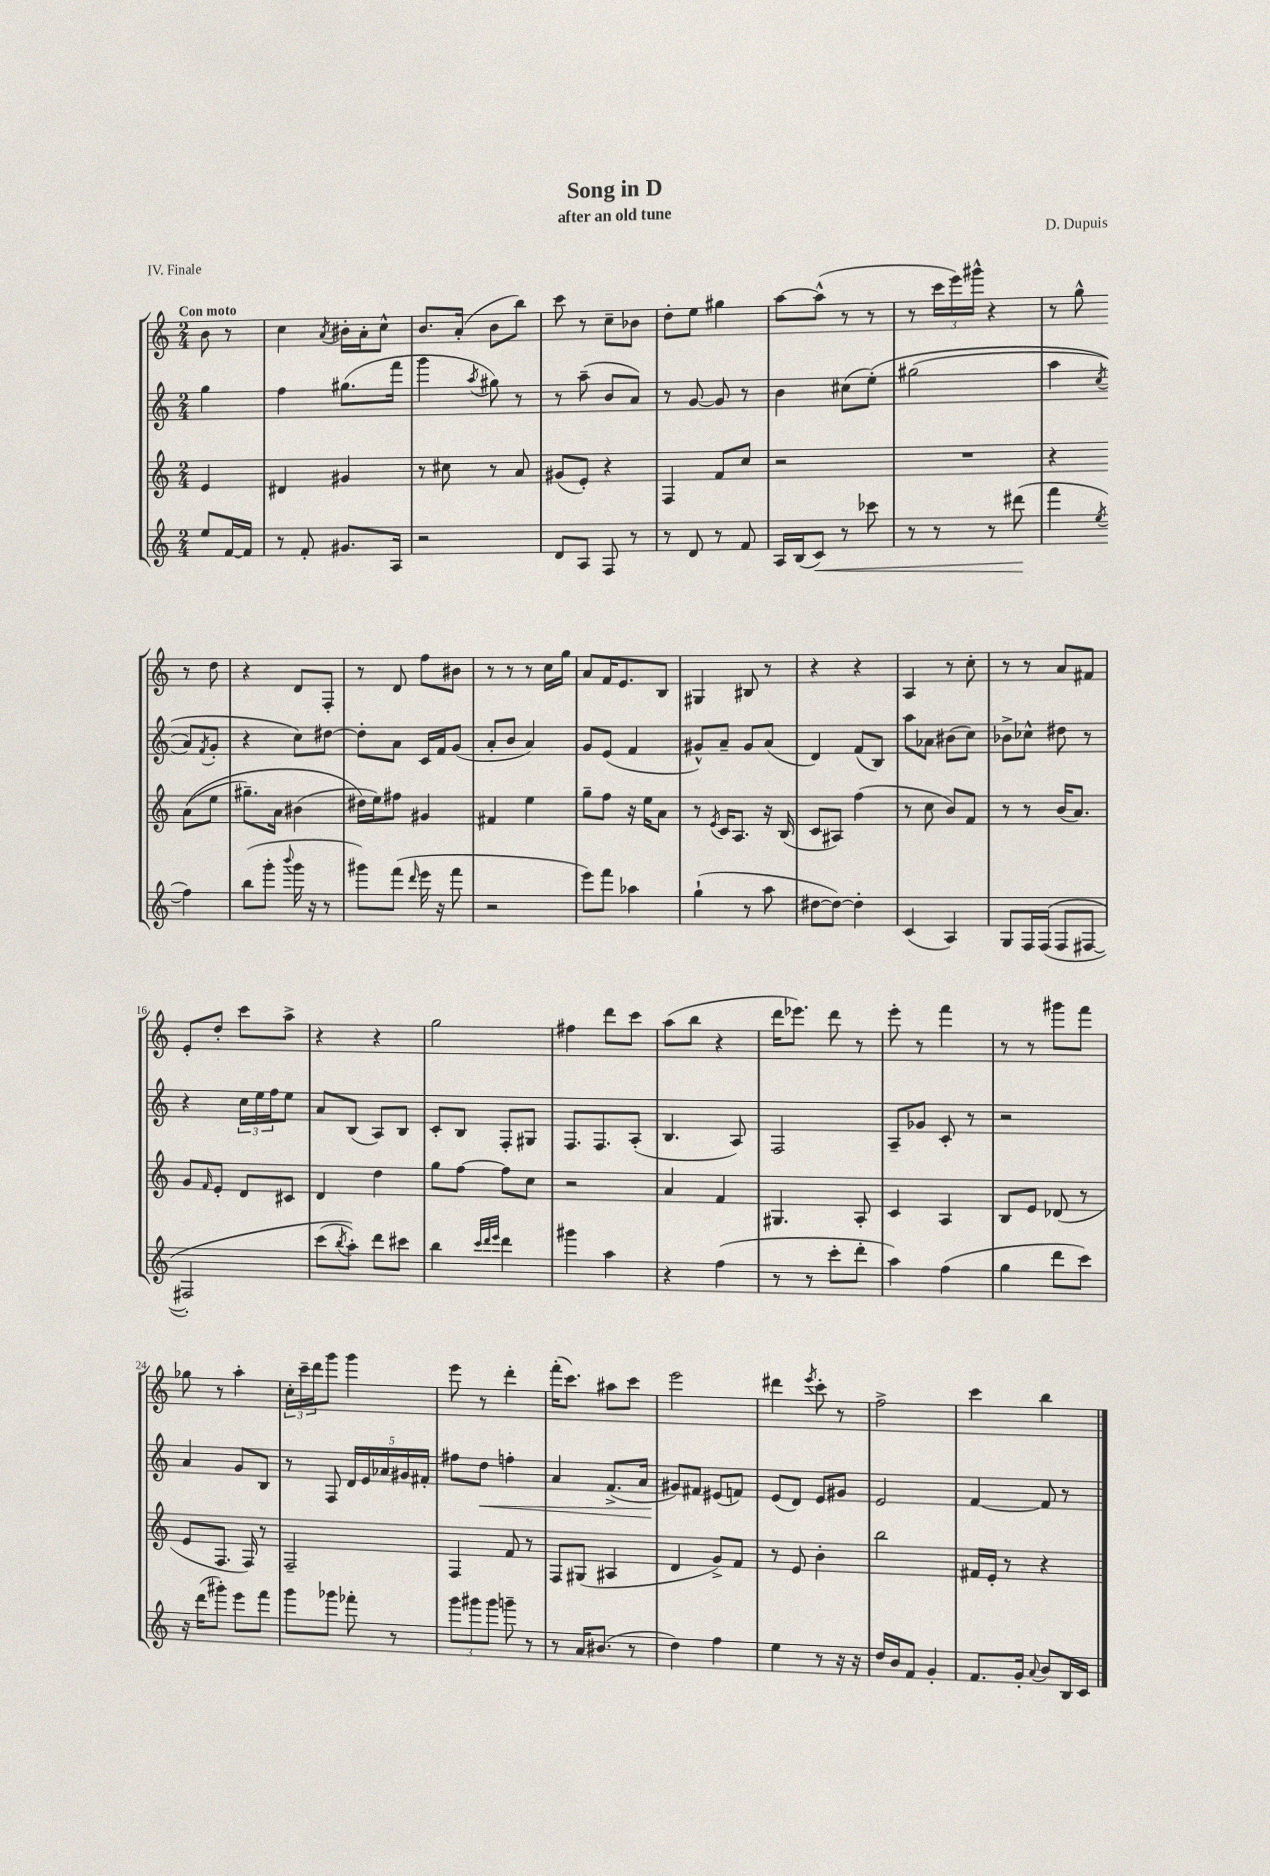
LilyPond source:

\header { title = "Song in D" composer = "D. Dupuis" subtitle = "after an old tune" piece = "IV. Finale" }
<<
\new StaffGroup <<
\new Staff = "s0" {
    \clef treble \key c \major \numericTimeSignature \time 2/4 \partial 4 \tempo "Con moto"
    b'8 r8 |
    c''4 \acciaccatura { a'8 } bis'16-. a'16-. c''8-^ |
    b'8. a'16-.( b'8 b''8) |
    c'''8 r8 c''8-- bes'8 |
    d''8-. e''8 gis''4 |
    a''8~ a''8-^( r8 r8 |
    r8 \tuplet 3/2 { c'''16 e'''16) gis'''16-^ } r4 |
    r8 g''8-^ r8 d''8 |
    r4 d'8 f8-. |
    r8 d'8 f''8 bis'8 |
    r8 r8 r8 c''16 g''16 |
    a'8 f'16 e'8. b8 |
    gis4 bis8 r8 |
    r4 r4 |
    a4 r8 c''8-. |
    r8 r8 a'8 fis'8 |
    e'8-. d''8-. c'''8 a''8-> |
    r4 r4 |
    g''2 |
    fis''4 d'''8 c'''8 |
    a''8( b''8 r4 |
    d'''16 ees'''8.) d'''8 r8 |
    e'''8-. r8 f'''4 |
    r8 r8 gis'''8 f'''8 |
    ges''8 r8 a''4-. |
    \tuplet 3/2 { c''16-. c'''16-- d'''16 } g'''8 g'''4 |
    e'''8 r8 d'''4-. |
    f'''16-.( c'''8.) ais''8 c'''8 |
    e'''2 |
    dis'''4 \acciaccatura { e'''8 } c'''8-. r8 |
    f''2-> |
    c'''4 b''4 \bar "|." |
}
\new Staff = "s1" {
    \clef treble \key c \major \numericTimeSignature \time 2/4 \partial 4
    g''4 |
    f''4 gis''8.( f'''16 |
    g'''4 \acciaccatura { a''8 } gis''8) r8 |
    r8 a''8--( b'8 a'8) |
    r8 g'8~ g'8 r8 |
    b'4 cis''8( e''8-.)\( |
    gis''2( |
    a''4 \acciaccatura { c''8 } a'8) \acciaccatura { f'8 } g'8-. |
    r4 c''8\) dis''8~ |
    dis''8-. a'8 c'16 f'16 g'8( |
    a'8-. b'8 a'4) |
    g'8 e'8( f'4 |
    gis'8-^) a'8-- gis'8 a'8( |
    d'4) f'8( b8) |
    a''8 aes'8 bis'8( c''8) |
    bes'8-> ces''8-^ dis''8 r8 |
    r4 \tuplet 3/2 { c''16 e''16 f''16 } e''8 |
    a'8 b8( a8) b8 |
    c'8-. b8 f8-. gis8 |
    f8. f8. a8-.( |
    b4. a8) |
    f2 |
    a8-- ges'8 c'8-. r8 |
    r2 |
    a'4 g'8 b8 |
    r8 f8 \tuplet 5/4 { d'16 e'16 aes'16 gis'16 fis'16-. } |
    fis''8 d''8\< f''4-. |
    a'4 f'8.->( a'16 |
    gis'8\!) fis'8 eis'8( f'8) |
    e'8( d'8) e'8 gis'8 |
    e'2 |
    f'4~ f'8 r8 \bar "|." |
}
\new Staff = "s2" {
    \clef treble \key c \major \numericTimeSignature \time 2/4 \partial 4
    e'4 |
    dis'4 gis'4 |
    r8 cis''8 r8 a'8 |
    gis'8( e'8-.) r4 |
    f4 f'8 c''8 |
    r2 |
    R2 |
    r4 a'8(\( e''8 |
    gis''8.--) a'16 bis'4( |
    dis''16\) e''16) fis''8 gis'4 |
    fis'4 e''4 |
    g''8-- f''8 r16 e''16 a'8 |
    r8 \acciaccatura { e'8 } c'16 a8. r16 b16( |
    c'8 ais8) f''4( |
    r8 c''8 b'8) f'8 |
    r8 r8 b'16( a'8.) |
    g'8 \grace { f'16 } e'8-. d'8 cis'8 |
    d'4 d''4 |
    g''8 f''8~ f''8 c''8 |
    r2 |
    a'4 f'4 |
    gis4. a8-. |
    c'4 a4 |
    b8 e'8 des'8( r8 |
    e'8 f8. f16) r8 |
    f2-- |
    f4 f'8 r8 |
    f8 gis8( ais4 |
    d'4 g'8->) f'8 |
    r8 e'8 b'4-. |
    b''2 |
    fis'16 e'16-. r8 r4 \bar "|." |
}
\new Staff = "s3" {
    \clef treble \key c \major \numericTimeSignature \time 2/4 \partial 4
    e''8 f'16~ f'16 |
    r8 f'8-. gis'8. a16 |
    r2 |
    d'8 a8 f8 r8 |
    r8 d'8 r8 f'8 |
    a16 b16( c'8\<) r8 ces'''8 |
    r8 r8 r8 dis'''8\!( |
    f'''4 \acciaccatura { e''8 } f''4) |
    b''8( g'''8-. \appoggiatura { b'''8 } g'''16 r16 r8 |
    gis'''8) f'''8( \grace { d'''16 } e'''16 r16 f'''8 |
    r2 |
    e'''8) f'''8 aes''4 |
    g''4-!( r8 a''8 |
    dis''8~ dis''8~) dis''4-. |
    c'4( a4) |
    g8 f16 f16(\( f8 fis8~ |
    fis2-.) |
    c'''8( \acciaccatura { b''8 } a''8-.)\) d'''8 cis'''8 |
    b''4 \grace { c'''32 d'''32 e'''32 } d'''4 |
    gis'''4 a''4 |
    r4 f''4( |
    r8 r8 c'''8-. d'''8-. |
    a''4) f''4( |
    g''4 d'''8 c'''8) |
    r16 d'''16( gis'''8-.) e'''8 f'''8 |
    g'''8 ges'''8 fes'''8-. r8 |
    \tuplet 3/2 { g'''8 gis'''8 gis'''8 } g'''8-- r8 |
    r8 a'16 bis'8.( r8 |
    d''4) f''4 |
    e''4 r8 r16 r16 |
    d''16 b'16 f'8 g'4-. |
    f'8. g'16-. \appoggiatura { a'8 } b'8 b16 c'16 \bar "|." |
}
>>
>>
